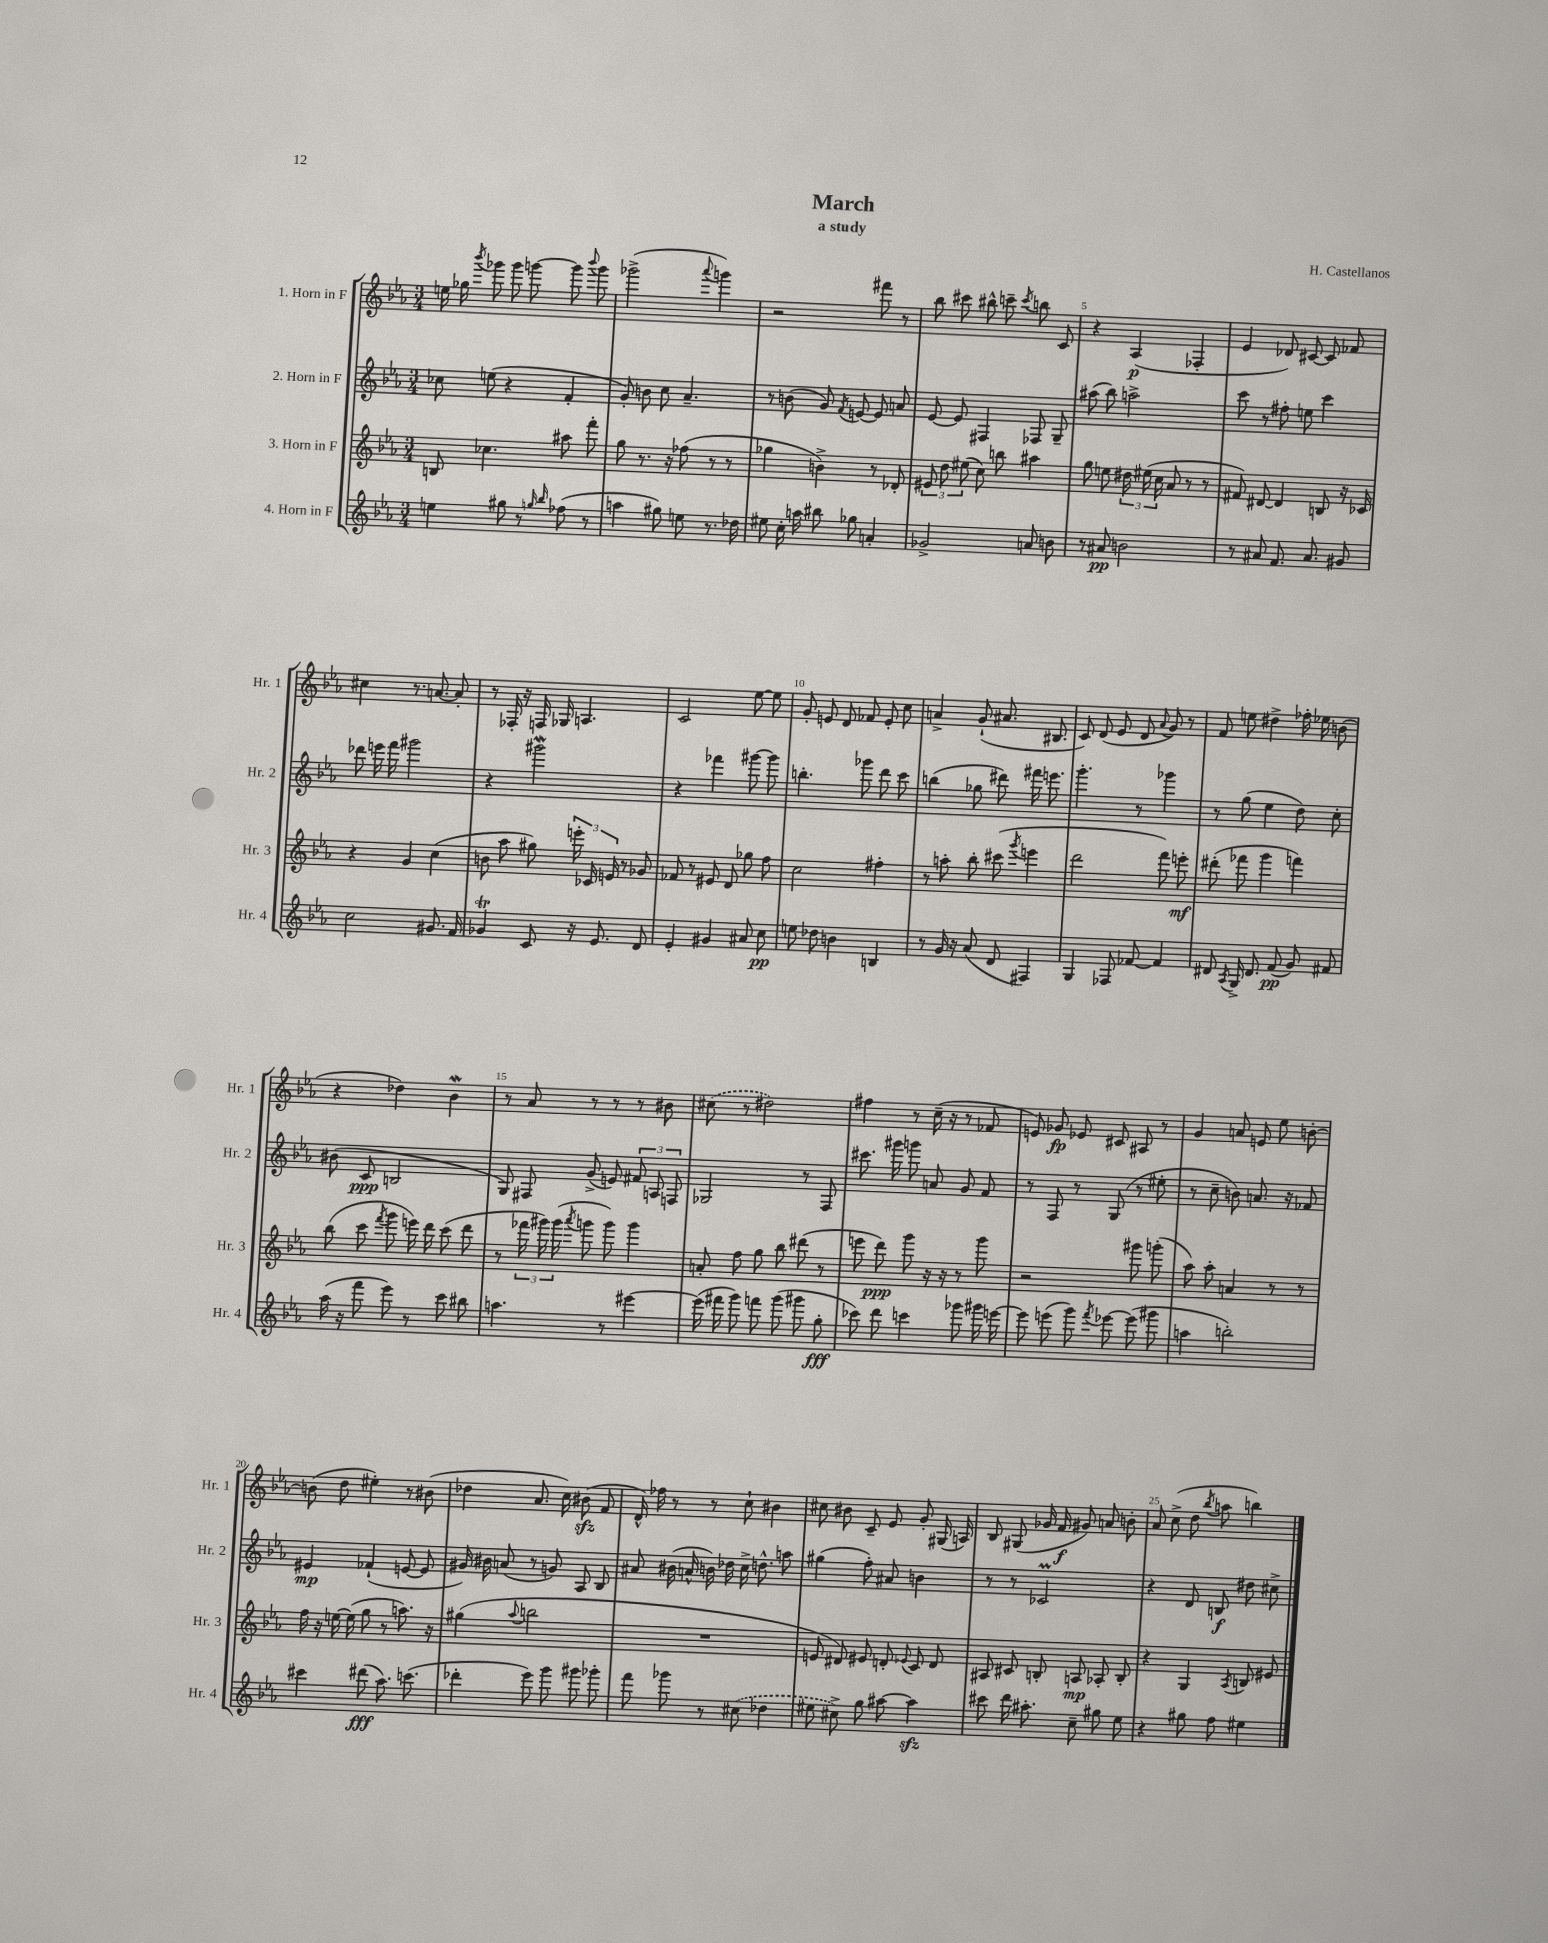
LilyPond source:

\header { title = "March" composer = "H. Castellanos" subtitle = "a study" }
<<
\new StaffGroup <<
\new Staff = "s0" \with { instrumentName = "1. Horn in F" shortInstrumentName = "Hr. 1" } {
    \clef treble \key ees \major \numericTimeSignature \time 3/4
    \autoBeamOff e''16 ges''16 \acciaccatura { bes'''8 } ges'''8 ges'''8 g'''8~ g'''8 \appoggiatura { bes'''8 } g'''8 |
    ges'''2->( \appoggiatura { aes'''8 } g'''4) |
    r2 fis'''8 r8 |
    bes''8 cis'''8 bis''8-^ c'''8-- \acciaccatura { c'''8 } b''8 c'8 |
    r4 aes4\p( fes4-. |
    ees'4 des'8) cis'8~ cis'8 fes'8 |
    cis''4 r8. a'8.~ a'8-. |
    r8 fes16-. r16 f16 ges16 a4. |
    c'2 ees''8~ ees''8 |
    g'8-. e'8 d'8 fes'8 e'8-. c''8 |
    a'4-> g'8-!( ais'8. bis8. |
    c'8) d'8( ees'8 d'8 \appoggiatura { aes'8 } g'8) r8 |
    f'8 e''8 dis''4-> fes''16-. ees''16 b'8( |
    r4 des''4) bes'4\mordent |
    r8 aes'8 r8 r8 r8 bis'8 |
    \once \slurDashed cis''8( r8 dis''2) |
    fis''4 r8 c''16--( r16 r8 fes'8 |
    e'8) ges'8\fp ees'8 cis'8 ais8 r8 |
    g'4 a'8 e'8 ees''8 b'8~-. |
    b'8( d''8 eis''4-.) r8 bis'8( |
    des''4 aes'8. c''16) bis'8\sfz( f'8 |
    d'16-^) fes''16 r8 r8 c''8-! bis'4 |
    cis''8 bis'8 c'8-- ees'8 g'8-. gis16( a16) |
    bes8 gis8( ges'16 f'16\f gis'8) a'8 b'8-. |
    aes'8 c''8->( d''8 \acciaccatura { bes''8 } a''8 b''4) \bar "|." |
}
\new Staff = "s1" \with { instrumentName = "2. Horn in F" shortInstrumentName = "Hr. 2" } {
    \clef treble \key ees \major \numericTimeSignature \time 3/4
    \autoBeamOff ces''8 e''8( r4 f'4-. |
    g'8-.) b'8 c''8 aes'4.-- |
    r8 b'8( g'8) \acciaccatura { f'8 } e'8~ e'8 a'8 |
    ees'8~ ees'8 fis4 fes8 g8-- |
    ais''8( bes''8) a''2-> |
    c'''8 r8 fis''8-. e''8 c'''4 |
    des'''8 e'''16 f'''16 gis'''2 |
    r4 gis'''2\mordent |
    r4 fes'''4 gis'''8~ gis'''8 |
    b''4.-. ges'''8 d'''8 c'''8 |
    b''4( ges''8 dis'''8) fis'''16 e'''8. |
    g'''4.-. r8 ges'''4 |
    r8 g''8( ees''4 d''8) c''8-. |
    bis'8( c'8\ppp b2 |
    g8) fis8 g'8->( e'8) \tuplet 3/2 { fis'8 a8 f8 } |
    ges2 r8 f8 |
    cis'''8. gis'''16 g'''8 a'8 g'8 f'8 |
    r8 f8 r8 g8( r8 eis''8-. |
    r8 c''8-- b'8) a'8. r16 fes'8 |
    eis'4\mp fes'4-!( e'8~ e'8 |
    gis'16) bis'16 a'8( r8 g'8) aes8 bes8 |
    ais'8 bis'16( a'16-^ b'16) des''16 c''16-> d''8.-^ a''8 |
    gis''4( f''8-.) ais'8 b'4 |
    r8 r8 ces'2\prall |
    r4 d'8 b8\f dis''8 cis''8-> \bar "|." |
}
\new Staff = "s2" \with { instrumentName = "3. Horn in F" shortInstrumentName = "Hr. 3" } {
    \clef treble \key ees \major \numericTimeSignature \time 3/4
    \autoBeamOff b8 ces''4. ais''8 f'''8-. |
    g''8 r8. r16 fes''8( r8 r8 |
    ges''4 b'4->) r8 des'8-. |
    \tuplet 3/2 { eis'8 d''8 eis''8( } c''8) b''8 ais''4 |
    g''8 e''8 \tuplet 3/2 { dis''16 eis''16( c''16 } aes'8 r8 r8 |
    fis'8) dis'8~ dis'4 b8 r16 ces'16 |
    r4 g'4 c''4( |
    b'8 aes''8 gis''8) \tuplet 3/2 { e'''16-. ces'16 e'16 } r8 ges'8 |
    fes'8 r8 eis'8 d'8 ges''8 f''8 |
    c''2 fis''4-. |
    r8 a''8-. bes''8-. cis'''8( \acciaccatura { g'''8 } e'''4 |
    d'''2 f'''8) e'''8-.\mf |
    dis'''8-.( fes'''8 g'''4 f'''4) |
    bes''8( c'''8 \acciaccatura { f'''8 } g'''8 e'''16) d'''16 c'''8( d'''8 |
    r8 \tuplet 3/2 { fes'''16 gis'''16) gis'''16( } \acciaccatura { aes'''8 } g'''8 g'''8) g'''4 |
    a'8-. f''8 g''8 bes''8 dis'''8( r8 |
    e'''8 d'''8\ppp) g'''8 r16 r16 r8 g'''8 |
    r2 gis'''8 g'''8-.( |
    aes''8) aes''8-. a'4 r8 r8 |
    f''16 r16 e''16~ e''16( g''8 r8 a''8.) r16 |
    gis''4( \appoggiatura { aes''8 } b''2 |
    R2. |
    e'8 dis'8) eis'8 d'8-. \appoggiatura { ees'8 } c'8 d'8 |
    ais8 cis'8 b8-. a8\mp aes8-. b8-. |
    r4 g4 \acciaccatura { aes8 } b8 eis'8 \bar "|." |
}
\new Staff = "s3" \with { instrumentName = "4. Horn in F" shortInstrumentName = "Hr. 4" } {
    \clef treble \key ees \major \numericTimeSignature \time 3/4
    \autoBeamOff e''4 gis''8 r8 \grace { g''16 bes''16 } fes''8( r8 |
    a''4 gis''8) e''8 r8. des''16 |
    eis''8 c''16-. a''16 bis''8 ges''8 a'4-. |
    ges'2-> a'8 b'8 |
    r8 ais'8\pp b'2 |
    r8 ais'8 f'8. ais'8. gis'8 |
    c''2 gis'8. f'16 |
    ges'4\trill c'8 r16 ees'8. d'8 |
    ees'4-. gis'4 ais'8 c''8\pp |
    e''8 des''8 b'4 b4 |
    r8 g'16 r16 aes'8( d'8 fis4) |
    g4 fes8 fes'8~ fes'4 |
    dis'8 \acciaccatura { aes8 } g16-> dis'8. f'8\pp( g'8) fis'8 |
    aes''16( r16 f'''8 ees'''8) r8 c'''8 bis''8 |
    a''4. r8 eis'''4~ |
    eis'''16( fis'''16 g'''8) f'''8 g'''8( gis'''8 g''8-.\fff |
    ces'''8) d'''8 c'''4 ges'''8 gis'''16 e'''16~ |
    e'''8 e'''8( g'''8) \acciaccatura { f'''8 } ees'''8~ ees'''8( gis'''8 |
    a''4 b''2-.) |
    cis'''4 dis'''8\fff( aes''8.) c'''8.( |
    des'''4-. ees'''8) g'''8 gis'''8 ges'''8-. |
    f'''8 ges'''8 r8 \once \slurDashed cis''8( des''4 |
    eis''8 cis''8->) g''8 ais''8~ ais''4\sfz |
    cis'''8 d'''16 ais''8.-. c''8-- gis''8 ees''8 |
    r4 gis''8 f''8 eis''4 \bar "|." |
}
>>
>>
\layout { \context { \Score \override BarNumber.break-visibility = ##(#f #t #t) barNumberVisibility = #(every-nth-bar-number-visible 5) } }
